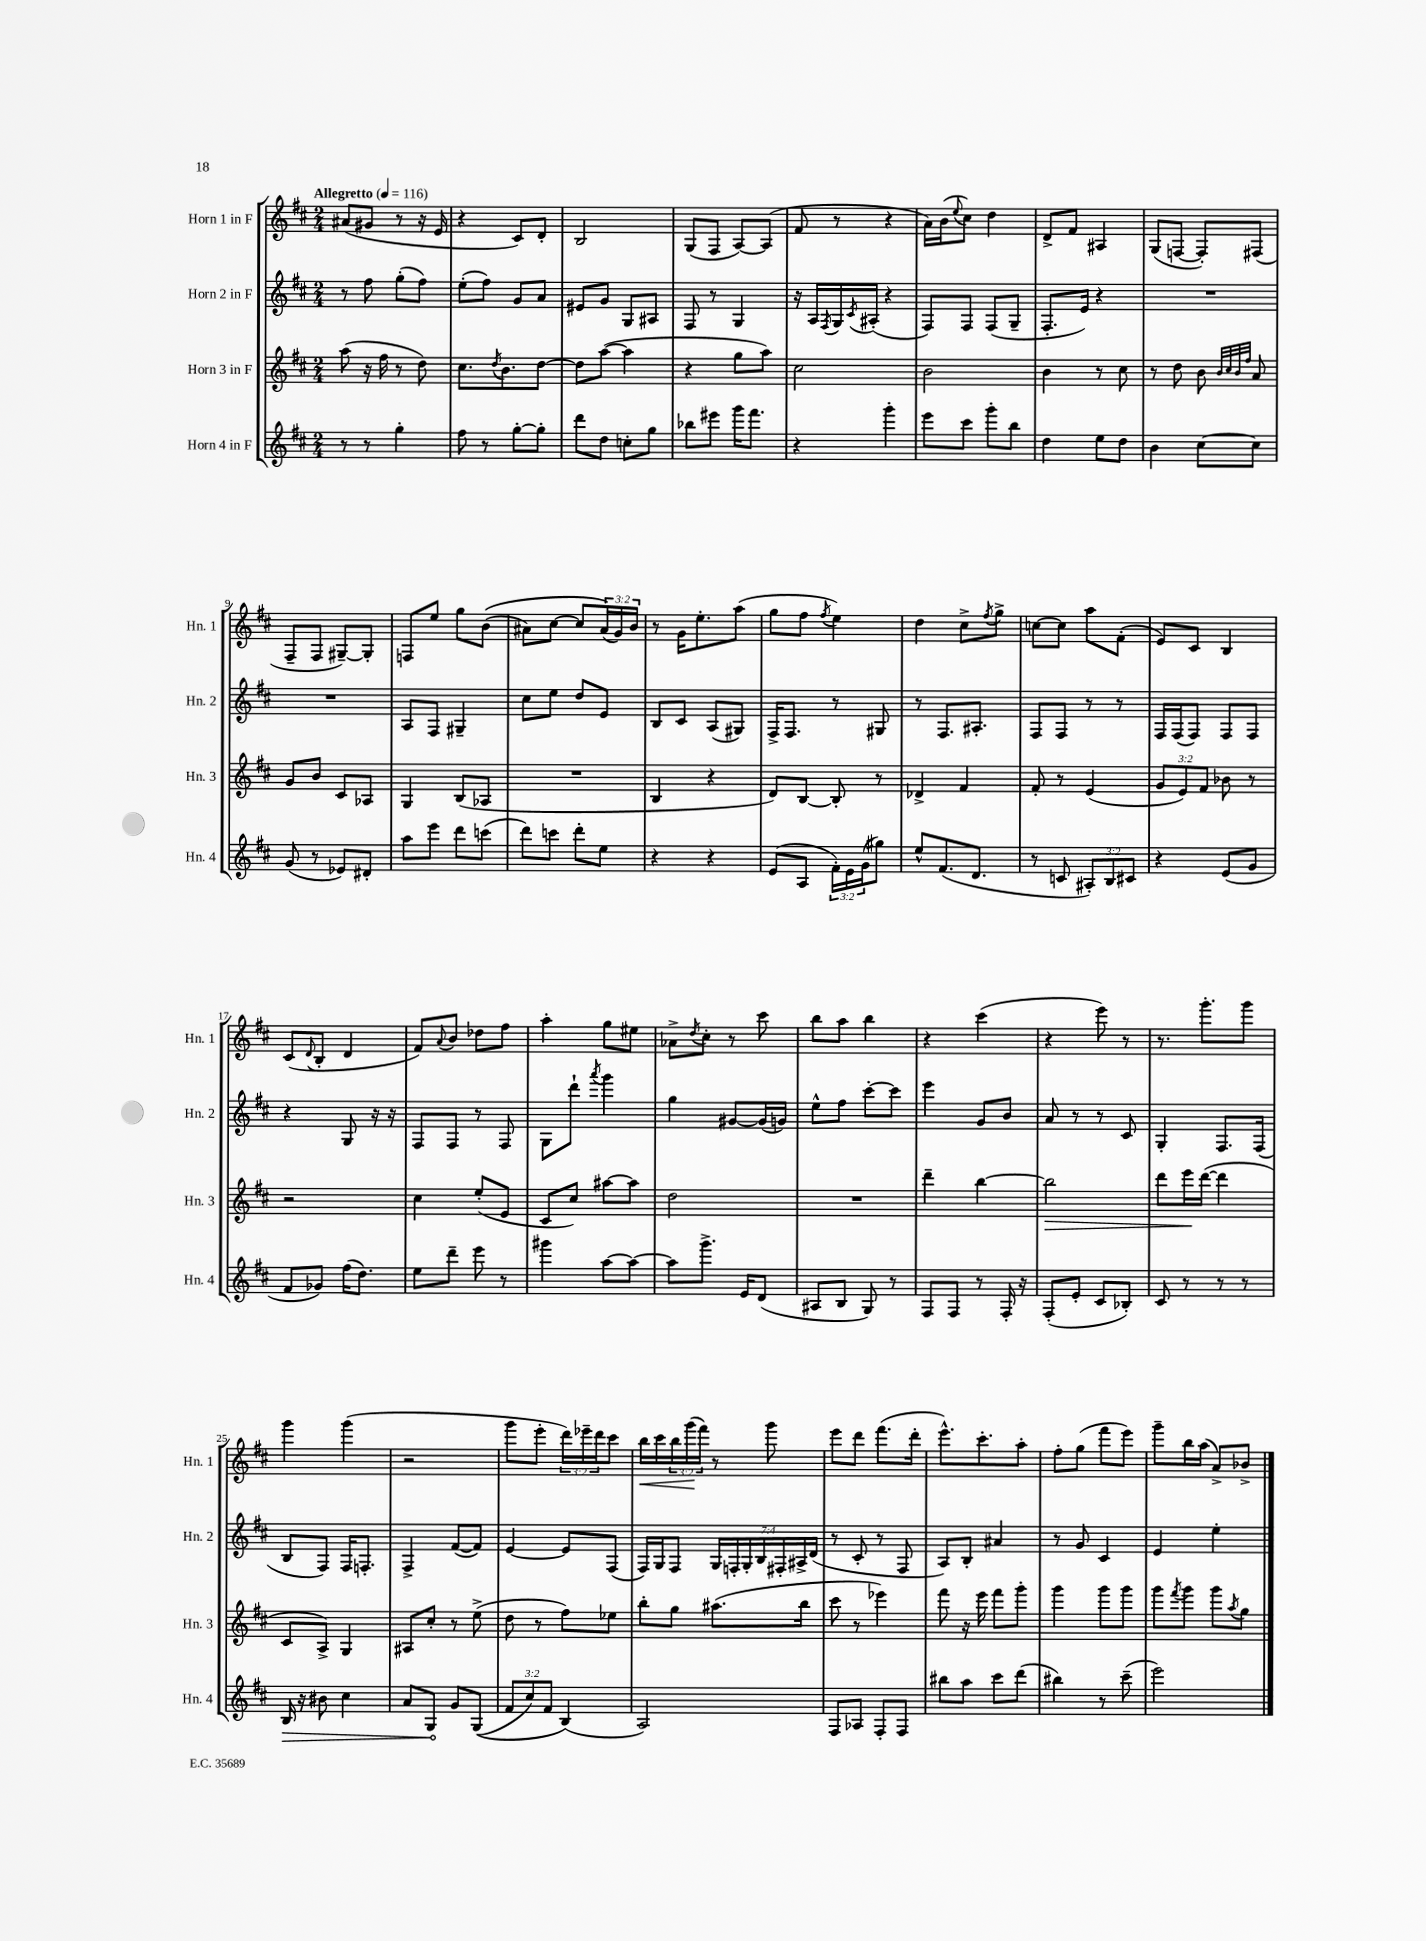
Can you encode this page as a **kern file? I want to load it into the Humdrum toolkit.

**kern	**kern	**kern	**kern
*staff4	*staff3	*staff2	*staff1
*clefG2	*clefG2	*clefG2	*clefG2
*k[f#c#]	*k[f#c#]	*k[f#c#]	*k[f#c#]
*M2/4	*M2/4	*M2/4	*M2/4
*MM116	*MM116	*MM116	*MM116
8r	(8aa	8r	(8a#
8r	16r	8ff#	8g#
.	16ff#	.	.
4gg'	8r	(8gg'	8r
.	8dd)	8ff#)	16r
.	.	.	16e
=	=	=	=
8ff#	8.cc#	(8ee'	4r
8r	.	8ff#)	.
.	8qdd	.	.
.	8.b	.	.
[8gg'	.	8g	8c#)
8gg']	[8dd	8a	8d'
=	=	=	=
8ddd	8dd]	8e#	2B
8dd	([8aa	8g	.
8cc'	4aa]	8G	.
8gg	.	8A#	.
=	=	=	=
8bb-	4r	8F#	(8G
8eee#	.	8r	8F#
16ggg	8gg	4G	[8A)
8.fff#	.	.	.
.	8aa)	.	(8A]
=	=	=	=
4r	2cc#	16r	8f#
.	.	16A	.
.	.	8qF#	.
.	.	16G	8r
.	.	8qc#	.
.	.	(16A#'	.
4ggg'	.	4r	4r
=	=	=	=
8eee	2b	8F#)	16a)
.	.	.	(16b
.	.	.	8qqee
8ccc#	.	8F#	8cc#)
8ggg'	.	(8F#	4dd
8bb	.	8G~	.
=	=	=	=
4dd	4b	8.F#'	8d^
.	.	.	8f#
.	.	16e)	.
8ee	8r	4r	4A#
8dd	8cc#	.	.
=	=	=	=
4b	8r	2r	(8G
.	8dd	.	[8F
[8cc#	8b	.	8F'])
.	32qqb	.	.
.	32qqcc#	.	.
.	32qqb	.	.
.	32qqff#	.	.
8cc#]	8a	.	(8F#
=	=	=	=
(8g	8g	2r	8F#~
8r	8b	.	8F#
8e-)	8c#	.	[8G#~)
8d#'	8A-	.	8G#']
=	=	=	=
8aa	4G	8A	8F
8eee	.	8F#	8ee
8ddd	(8B	4G#~	8gg
(8ccc	8A-	.	&((8b
=	=	=	=
8ddd)	2r	8cc#	8a#)
8ccc	.	8ee	[8cc#
8ddd'	.	8dd	8cc#]
8ee	.	8e	(24a#&)
.	.	.	24g)
.	.	.	24b
=	=	=	=
4r	4B	8B	8r
.	.	8c#	16g
.	.	.	8.ee'
4r	4r	(8A	.
.	.	8G#)	(8aa
=	=	=	=
(8e	8d)	16F#^	8gg
.	.	8.F#	.
8A	[8B	.	8ff#
.	.	.	8qff#
24f#')	8B']	8r	4ee)
24e	.	.	.
(24g	.	.	.
8gg#)	8r	8G#	.
=	=	=	=
8ee^^	4d-^	8r	4dd
(8.f#	.	8.F#	.
.	4f#	.	8cc#^
8.d	.	8.A#'	.
.	.	.	8qff#
.	.	.	8gg^
=	=	=	=
8r	8f#'	8F#	[8cc
8c	8r	8F#	8cc]
12A#')	(4e	8r	8aa
12B	.	.	.
.	.	8r	(8f#'
12c#	.	.	.
=	=	=	=
4r	12g	16F#	8e)
.	.	(16F#	.
.	12e)	.	.
.	.	8F#)	8c#
.	12f#	.	.
(8e	8b-	8F#	4B
8g	8r	8F#	.
=	=	=	=
8f#	2r	4r	(8c#
.	.	.	8qqd
8g-)	.	.	8B'
(16ff#	.	8G	4d
8.dd)	.	.	.
.	.	16r	.
.	.	16r	.
=	=	=	=
8ee	4cc#	8F#	8f#)
.	.	.	8qqa
8ddd~	.	8F#	8b
8eee	(8ee'	8r	8dd-
8r	8e	8F#	8ff#
=	=	=	=
4ggg#	8c#	8G	4aa'
.	8cc#)	8ddd`	.
.	.	8qaaa	.
[8aa	[8aa#	4ggg	8gg
8aa_	8aa#]	.	8ee#
=	=	=	=
8aa]	2dd	4gg	8a-^
.	.	.	8qdd
8.ggg^	.	.	8cc#'
.	.	[8g#	8r
16e	.	.	.
(8d	.	(16g#]	8ccc#
.	.	16g)	.
=	=	=	=
8A#	2r	8ee^^	8bb
8B	.	8ff#	8aa
8G)	.	[8ccc#'	4bb
8r	.	8ccc#]	.
=	=	=	=
8F#	4ddd~	4eee	4r
8F#	.	.	.
8r	[4bb	8g	(4ccc#
16F#'	.	8b	.
16r	.	.	.
=	=	=	=
(8F#'	2bb]	8a	4r
8e'	.	8r	.
8c#	.	8r	8eee)
8B-')	.	8c#	8r
=	=	=	=
8c#	8ddd	4G'	8.r
8r	16eee	.	.
.	([16ddd	.	8.ggg'
8r	4ddd]	8.F#	.
8r	.	.	8ggg
.	.	(16F#	.
=	=	=	=
16B	8c#	8B	4ggg
16r	.	.	.
8b#	8A^)	8F#)	.
4cc#	4G	16F#	(4ggg
.	.	8.F'	.
=	=	=	=
8a	8A#	4F#^	2r
8G	8cc#'	.	.
8g	8r	([8f#	.
&((8G	(8ee^	8f#])	.
=	=	=	=
12f#	8dd	[4e	8ggg
12cc#)	.	.	.
.	8r	.	8eee'
12f#	.	.	.
(4B&)	8ff#)	8e]	24ddd)
.	.	.	24eee-~
.	.	.	24ddd
.	8ee-	(8F#	8ccc#
=	=	=	=
2A)	8bb'	16F#)	16bb
.	.	16G	16ccc#
.	8gg	8F#	24bb
.	.	.	(24ggg
.	.	.	24fff#)
.	(8.aa#	28G	8r
.	.	28F'	.
.	.	28G'	.
.	.	28B	.
.	.	.	8ggg
.	.	28F#'	.
.	.	28A#^	.
.	16bb	.	.
.	.	(28d	.
=	=	=	=
8F#	8ccc#	8r	8eee
8A-	8r	8c#'	8ddd
8F#'	4eee-)	8r	(8.fff#
8F#	.	8F#	.
.	.	.	16ddd'
=	=	=	=
8bb#	8fff#	8A)	8.eee^^)
8aa	16r	8B'	.
.	16eee	.	8.ccc#'
8ccc#	8fff#	4a#	.
(8ddd	8ggg'	.	8aa'
=	=	=	=
4bb#)	4ggg	8r	8ff#'
.	.	8g	(8gg
8r	8ggg	4c#	8fff#
(8ccc#~	8ggg	.	8eee)
=	=	=	=
2eee)	8ggg	4e	8ggg~
.	8qfff#	.	.
.	8ggg	.	16bb
.	.	.	(16aa
.	8ggg	4ee'	8a^)
.	8qaa	.	.
.	8gg	.	8b-^
==	==	==	==
*-	*-	*-	*-
